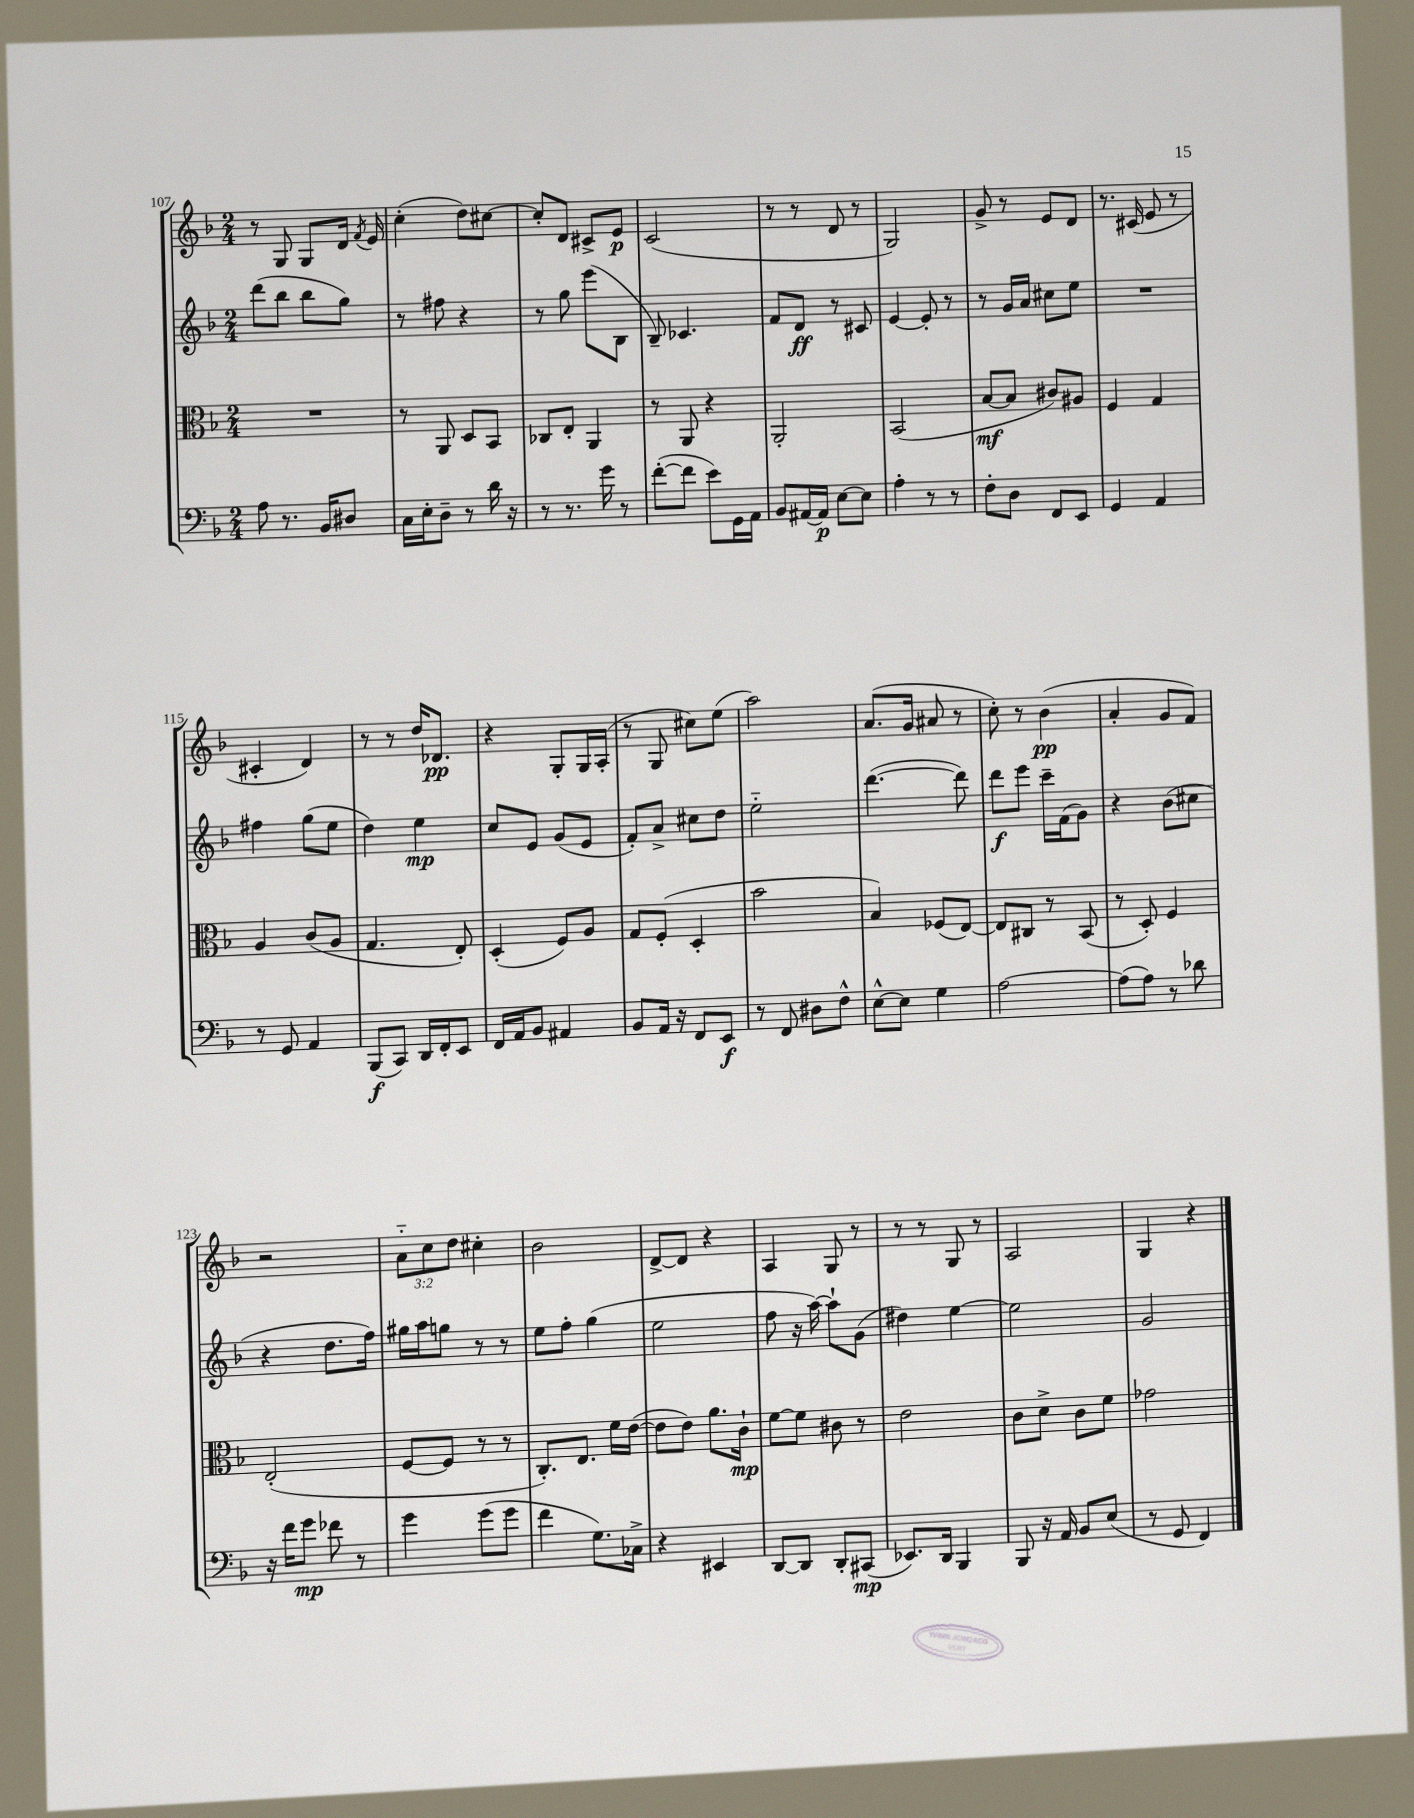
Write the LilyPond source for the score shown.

<<
\new StaffGroup <<
\new Staff = "s0" {
    \clef treble \key f \major \numericTimeSignature \time 2/4 \override Staff.TupletNumber.text = #tuplet-number::calc-fraction-text
    \autoBeamOff r8 g8 g8[ d'16] \acciaccatura { f'8 } e'16 |
    c''4-.( d''8[) cis''8]~ |
    cis''8[-. d'8] cis'8[-> e'8]\p |
    c'2( |
    r8 r8 d'8 r8 |
    g2) |
    g'8-> r8 e'8[ d'8] |
    r8. cis'16( e'8 r8 |
    cis'4-. d'4) |
    r8 r8 d''16[ des'8.]\pp |
    r4 g8[-. g16 a16]-.( |
    r8 g8 cis''8[) e''8]( |
    a''2) |
    a'8.[( g'16] ais'8 r8 |
    c''8-.) r8 bes'4\pp( |
    a'4-. g'8[ f'8]) |
    r2 |
    \tuplet 3/2 { a'8[-_ c''8 d''8] } cis''4-. |
    bes'2 |
    d'8[~-> d'8] r4 |
    a4 g8 r8 |
    r8 r8 g8 r8 |
    a2 |
    g4 r4 \bar "|." |
}
\new Staff = "s1" {
    \clef treble \key f \major \numericTimeSignature \time 2/4
    \autoBeamOff d'''8[( bes''8] bes''8[ g''8]) |
    r8 fis''8 r4 |
    r8 g''8 e'''8[( bes8] |
    bes8--) ces'4. |
    f'8[ d'8]\ff r8 cis'8 |
    e'4~ e'8-. r8 |
    r8 g'16[ a'16] cis''8[ e''8] |
    R2 |
    fis''4 g''8[( e''8] |
    d''4) e''4\mp |
    c''8[ e'8] g'8[( e'8] |
    f'8[-.) a'8]-> cis''8[ d''8] |
    e''2-_ |
    d'''4.~( d'''8) |
    d'''8[\f e'''8] c'''16[-- f'16( g'8]) |
    r4 bes'8[( cis''8] |
    r4 d''8.[ f''16]) |
    gis''16[ a''16 g''8] r8 r8 |
    e''8[ f''8]-. g''4( |
    e''2 |
    f''8 r16 a''16~) a''8[-! g'8]( |
    dis''4) e''4~ |
    e''2 |
    g'2 \bar "|." |
}
\new Staff = "s2" {
    \clef alto \key f \major \numericTimeSignature \time 2/4
    \autoBeamOff R2 |
    r8 a,8 d8[ bes,8] |
    ces8[ e8]-. a,4 |
    r8 a,8 r4 |
    a,2-. |
    bes,2( |
    bes8[~\mf bes8] cis'8[) ais8] |
    f4 g4 |
    a4 c'8[( a8] |
    g4. e8-.) |
    d4-.( f8[) a8] |
    g8[ f8]-.( d4-. |
    bes'2 |
    bes4) fes8[( e8]~) |
    e8[ cis8] r8 bes,8( |
    r8 d8-.) f4 |
    e2-.( |
    f8[~ f8] r8 r8 |
    c8.[-.) e8.] f'16[ e'16]~( |
    e'8[ e'8]) a'8.[ c'16]-!\mp |
    f'8[~ f'8] cis'8 r8 |
    e'2 |
    c'8[ d'8]-> c'8[ f'8] |
    ges'2 \bar "|." |
}
\new Staff = "s3" {
    \clef bass \key f \major \numericTimeSignature \time 2/4
    \autoBeamOff a8 r8. bes,16[ dis8] |
    c16[ e16-. d8]-- r8 d'16 r16 |
    r8 r8. g'16 r8 |
    f'8[~-.( f'8] e'8[) g,16 a,16] |
    bes,8[ ais,16~ ais,16]\p e8[~ e8] |
    a4-. r8 r8 |
    f8[-. d8] f,8[ e,8] |
    g,4 a,4 |
    r8 g,8 a,4 |
    bes,,8[\f( c,8]) d,16[ f,16-. e,8] |
    f,16[ a,16 bes,8] ais,4 |
    bes,8[ a,16] r16 f,8[ e,8]\f |
    r8 f,8 dis8[ f8]-^ |
    e8[~-^ e8] g4 |
    a2~ |
    a8[( a8]) r8 des'8 |
    r16 f'16[ g'8]\mp fes'8 r8 |
    g'4 g'8[( g'8] |
    f'4 g8.[) ces16]-> |
    r4 eis,4 |
    d,8[~ d,8] d,8[-. cis,8]\mp( |
    ees,8.[) d,16] bes,,4 |
    bes,,8 r16 a,16 bes,8[ e8]( |
    r8 g,8 f,4) \bar "|." |
}
>>
>>
\layout { \context { \Score currentBarNumber = #107 } }
